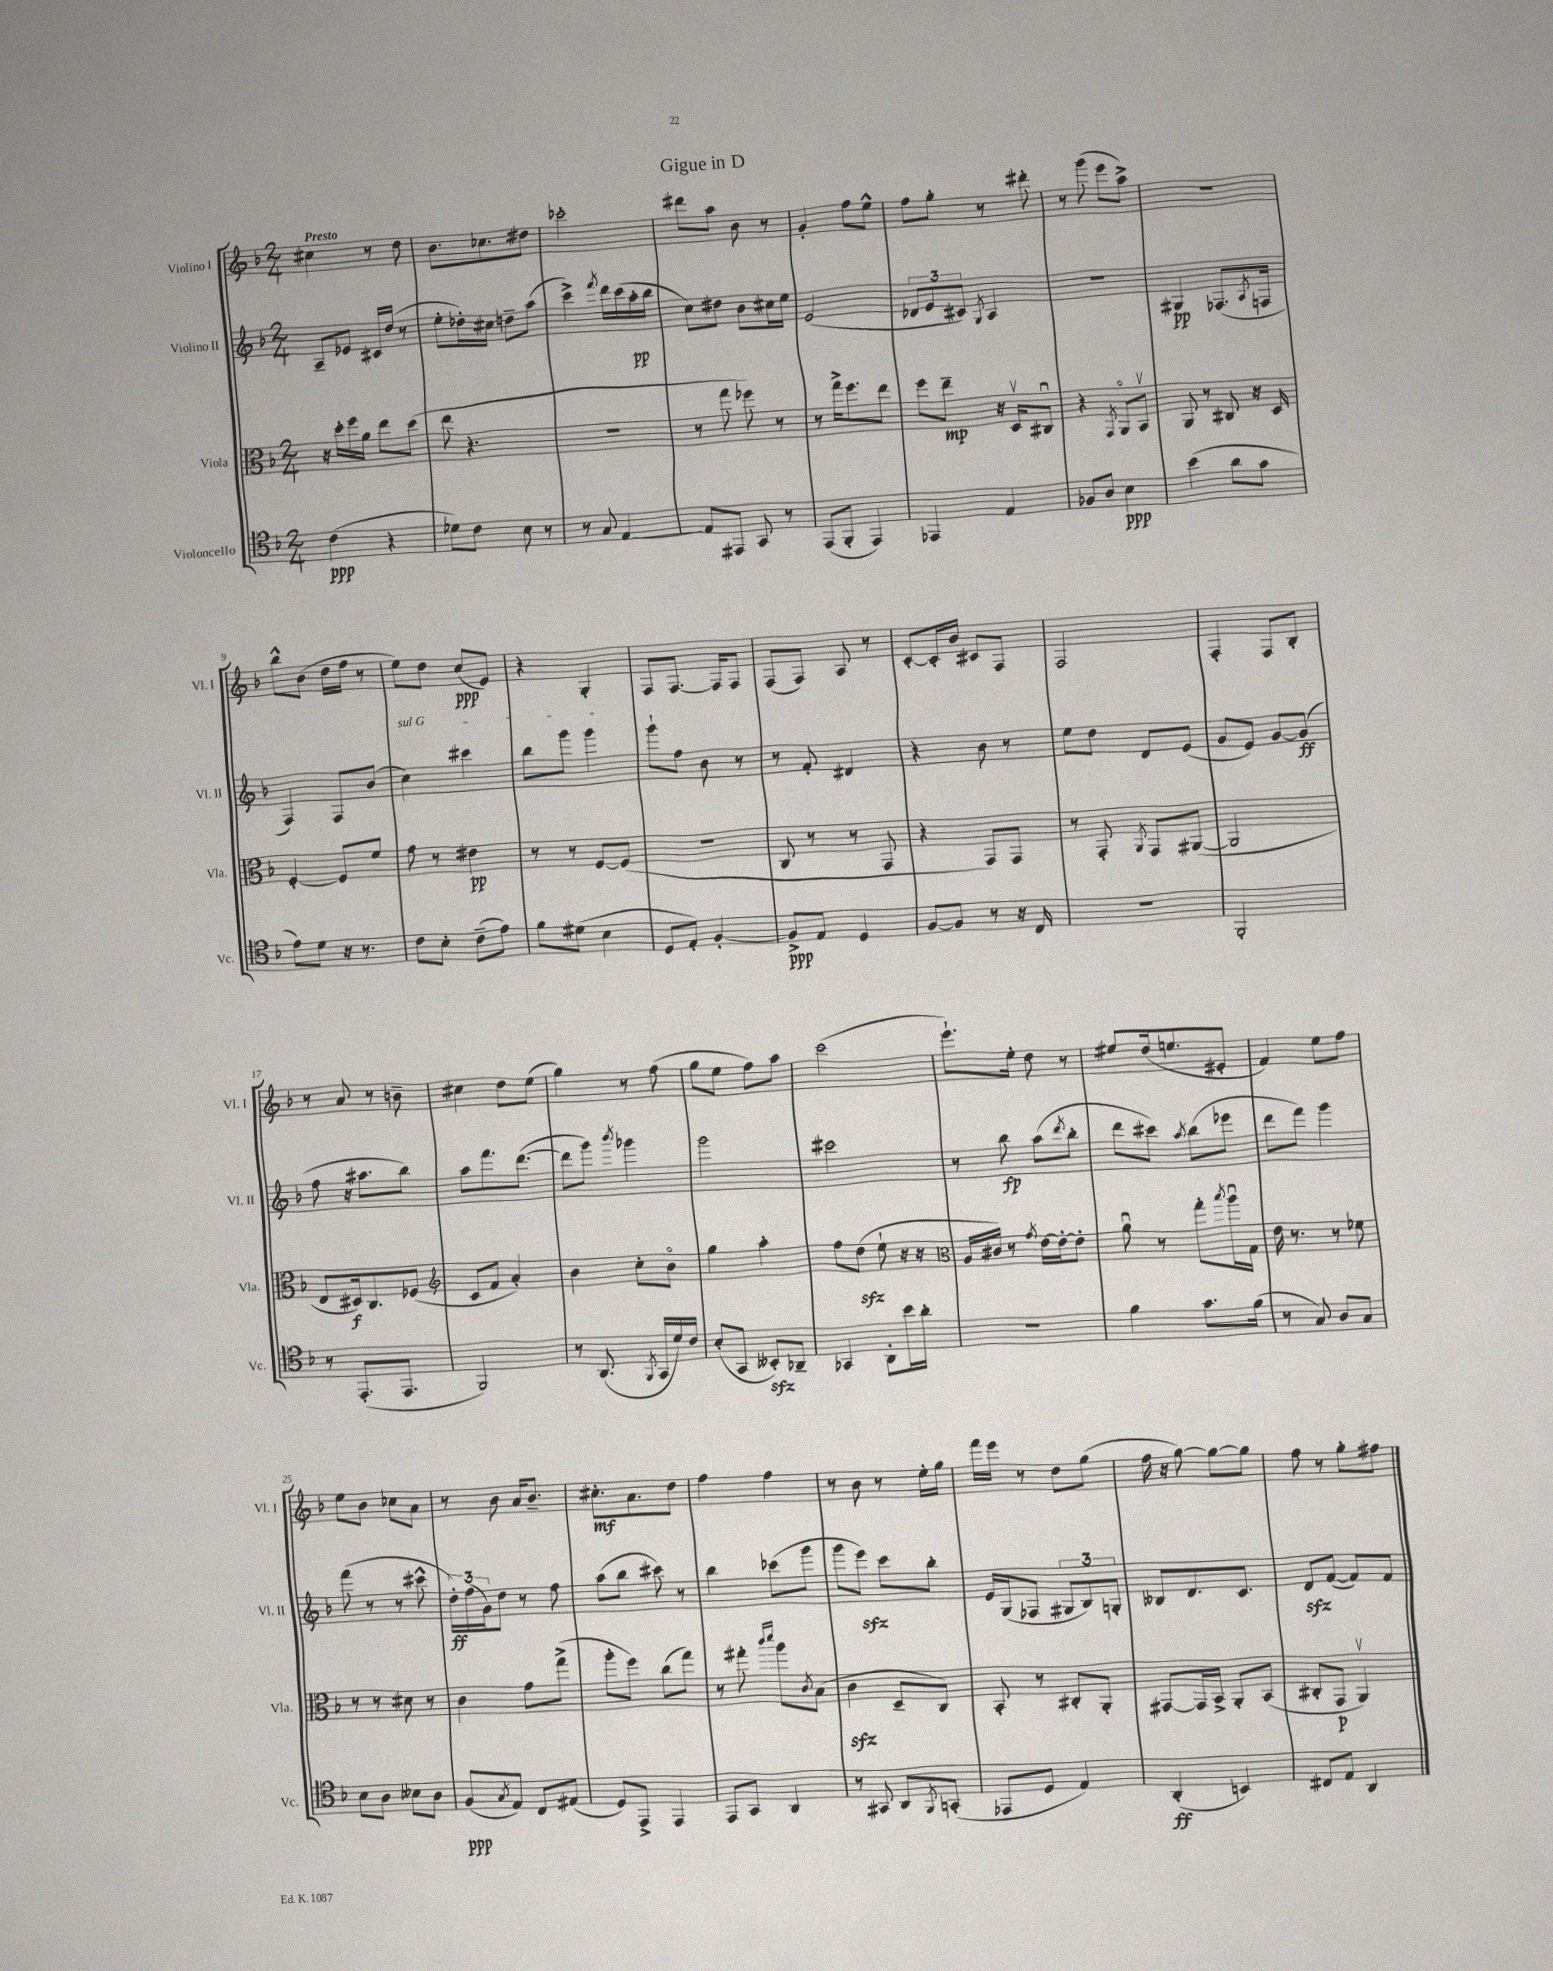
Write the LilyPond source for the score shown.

\header { title = "Gigue in D" }
<<
\new StaffGroup <<
\new Staff = "s0" \with { instrumentName = "Violino I" shortInstrumentName = "Vl. I" } {
    \clef treble \key f \major \numericTimeSignature \time 2/4 \tempo "Presto"
    cis''4 r8 d''8 |
    bes'8. ces''8. dis''8 |
    ces'''2-. |
    dis'''8 a''8 bes'8 r8 |
    g'4-. f''8 e''8-^ |
    f''8 g''8-. r8 dis'''8-. |
    r8 g'''8( e'''8 a''8->) |
    r2 |
    bes''8-^ bes'8( d''16 f''16 r8 |
    e''8) d''8 c''8\ppp( e'8) |
    r4 g4-. |
    f8 f8.~ f16 f8 |
    f8( f8) a8 r8 |
    c'8~-. c'16-. bes'16 cis'8 f8 |
    f2 |
    f4-. f8 bes8-. |
    r8 a'8 r8 b'8-- |
    cis''4 d''8 e''8( |
    g''4) r8 f''8( |
    g''8 e''8 f''8) a''8 |
    c'''2( |
    e'''8.-!) e''16-. d''8 r8 |
    eis''8 d''16( e''8. eis'8-. |
    f'4) e''8 f''8 |
    e''8 bes'8 ces''8 a'8 |
    r8 bes'8 a'16 bes'8.-- |
    cis''8.-.\mf a'8. d''8 |
    f''4 f''4 |
    r8 bes'8 r8 e''16-. g''16 |
    f'''16 e'''16 r8 d''8 g''8( |
    f''16 r16 g''8~) g''8~ g''8 |
    f''8 r8 g''8-. fis''8 \bar "|." |
}
\new Staff = "s1" \with { instrumentName = "Violino II" shortInstrumentName = "Vl. II" } {
    \clef treble \key f \major \numericTimeSignature \time 2/4
    a8-- ees'8 cis'16 d''16( r8 |
    e''8-. des''16-.) cis''16 d''8-- a''8( |
    c'''4->) \acciaccatura { f'''8 } d'''16 c'''16( a''16-.\pp bes''16 |
    c''8) dis''8 bes'8 cis''16 e''16 |
    e'2( |
    \tuplet 3/2 { des'8 e'8 cis'8) } \acciaccatura { g8 } a4 |
    R2 |
    gis4\pp fes8.( \acciaccatura { a8 } f16 |
    f4) f8 bes'8( |
    \once \override TextSpanner.bound-details.left.text = \markup { \italic "sul G" } c''4\startTextSpan) cis'''4 |
    bes''8 g'''8 g'''4\stopTextSpan |
    g'''8-! f''8 bes'8 r8 |
    r8 f'8-. dis'4 |
    r4 bes'8 r8 |
    e''8 d''8 d'8 e'8( |
    g'8 e'8) g'8~ g'8\ff( |
    f''8 r16 ais''8. bes''8) |
    a''8 f'''8. d'''8.~( |
    d'''8 g'''8) \acciaccatura { bes'''8 } ges'''4 |
    g'''2 |
    cis'''2 |
    r8 bes''8\fp a''8( \acciaccatura { d'''8 } bes''8-. |
    d'''8 cis'''8) \acciaccatura { a''8 } bes''8( ees'''8 |
    d'''8 f'''8) g'''4 |
    f'''8( r8 r8 cis'''8-^ |
    \tuplet 3/2 { d''16-.\ff) f''16( g'16) } d''8 r8 f''8 |
    a''8( bes''8 cis'''8) r8 |
    bes''4 ces'''8( g'''8 |
    g'''8 e'''8\sfz) c'''8 bes''8-. |
    e'16 g16( fes8 \tuplet 3/2 { gis8 bes8) g8-. } |
    beses8 d'8. c'8. |
    d'8\sfz f'8~( f'8) f'8 \bar "|." |
}
\new Staff = "s2" \with { instrumentName = "Viola" shortInstrumentName = "Vla." } {
    \clef alto \key f \major \numericTimeSignature \time 2/4
    r16 d''16-. f''16 a'16 e''8 d''8( |
    e''8 r4. |
    R2 |
    r8 g''8 fes''8) r8 |
    r8 g''16-> f''8. e''8 |
    f''8 e''8--\mp r16 d16\upbow cis8\downbow |
    r4 \acciaccatura { g,8 } a,8\flageolet bes,8\upbow |
    a,8 r8 cis8 r16 d16 |
    f4~-. f8 f'8 |
    g'8 r8 eis'4\pp |
    r8 r8 f8~ f8( |
    R2 |
    c8 r8 r8 g,8 |
    r4 g,8) g,8 |
    r8 g,8-. \acciaccatura { a,8 } g,8 ais,8~( |
    ais,2 |
    e8 dis16\f) c8. fes8( |
    \clef treble c'8 f'8 a'4-.) |
    bes'4 c''8-. bes'8\flageolet |
    g''4 a''4-. |
    f''8 d''8\sfz( e''8-! r16 r16 |
    \clef alto a16 cis'16) r8 \acciaccatura { g'8 } e'16~ e'16~-. e'8-. |
    a'8\downbow r8 g''8-. \acciaccatura { bes''8 } a''16\downbow g16 |
    e'16 r8. r8 fes'8 |
    r8 r8 dis'8 r8 |
    c'4 g'8 g''8->( |
    a''8-. f''8) c''8( g''8) |
    r8 gis''8-. \grace { c'''16 d'''16 } a''8 \acciaccatura { c'8 } bes8( |
    c'4\sfz d8-- c8) |
    bes,8-. r8 cis8-. a,8-. |
    gis,8~ gis,16 bes,16-> a,8-. bes,8( |
    cis8-. g,8\p a,4\upbow) \bar "|." |
}
\new Staff = "s3" \with { instrumentName = "Violoncello" shortInstrumentName = "Vc." } {
    \clef tenor \key f \major \numericTimeSignature \time 2/4
    c'4\ppp( r4 |
    des'8) c'8 bes8 r8 |
    r8 g8 e4~ |
    e8 eis,8 g,8 r8 |
    e,8( f,8-. e,4) |
    ees,4 e4 |
    fes8 a8 bes4\ppp |
    bes'4( a'8 g'8 |
    e'8) d'8 r16 r8. |
    c'8 bes8-. c'8--( e'8) |
    f'8 dis'8( bes4 |
    d8 e8-.) f4~-. |
    f8->\ppp e8 d4 |
    f8~ f8 r8 r16 c16 |
    r2 |
    f,2-. |
    r8 e,8.-.( e,8. |
    f,2) |
    r8 a,8.( \acciaccatura { f,8 } g,16 d'16) c'16 |
    bes8-.( g,8 beses,8-.\sfz) aes,8-- |
    ges,4 a,8-. bes'16 a'16-. |
    R2 |
    f'4 g'8. f'16( |
    r8 g8) a8 g8 |
    bes8 a8 beses8 a8 |
    f8\ppp( \acciaccatura { g8 } e8) c8 eis8( |
    d8) e,8-> e,4 |
    e,8 g,8 a,4 |
    r8 gis,8 a,8 \acciaccatura { f,8 } g,8-.( |
    ees,8 d8 e4) |
    a,4-.\ff( b,4) |
    cis8 e8 a,4 \bar "|." |
}
>>
>>
